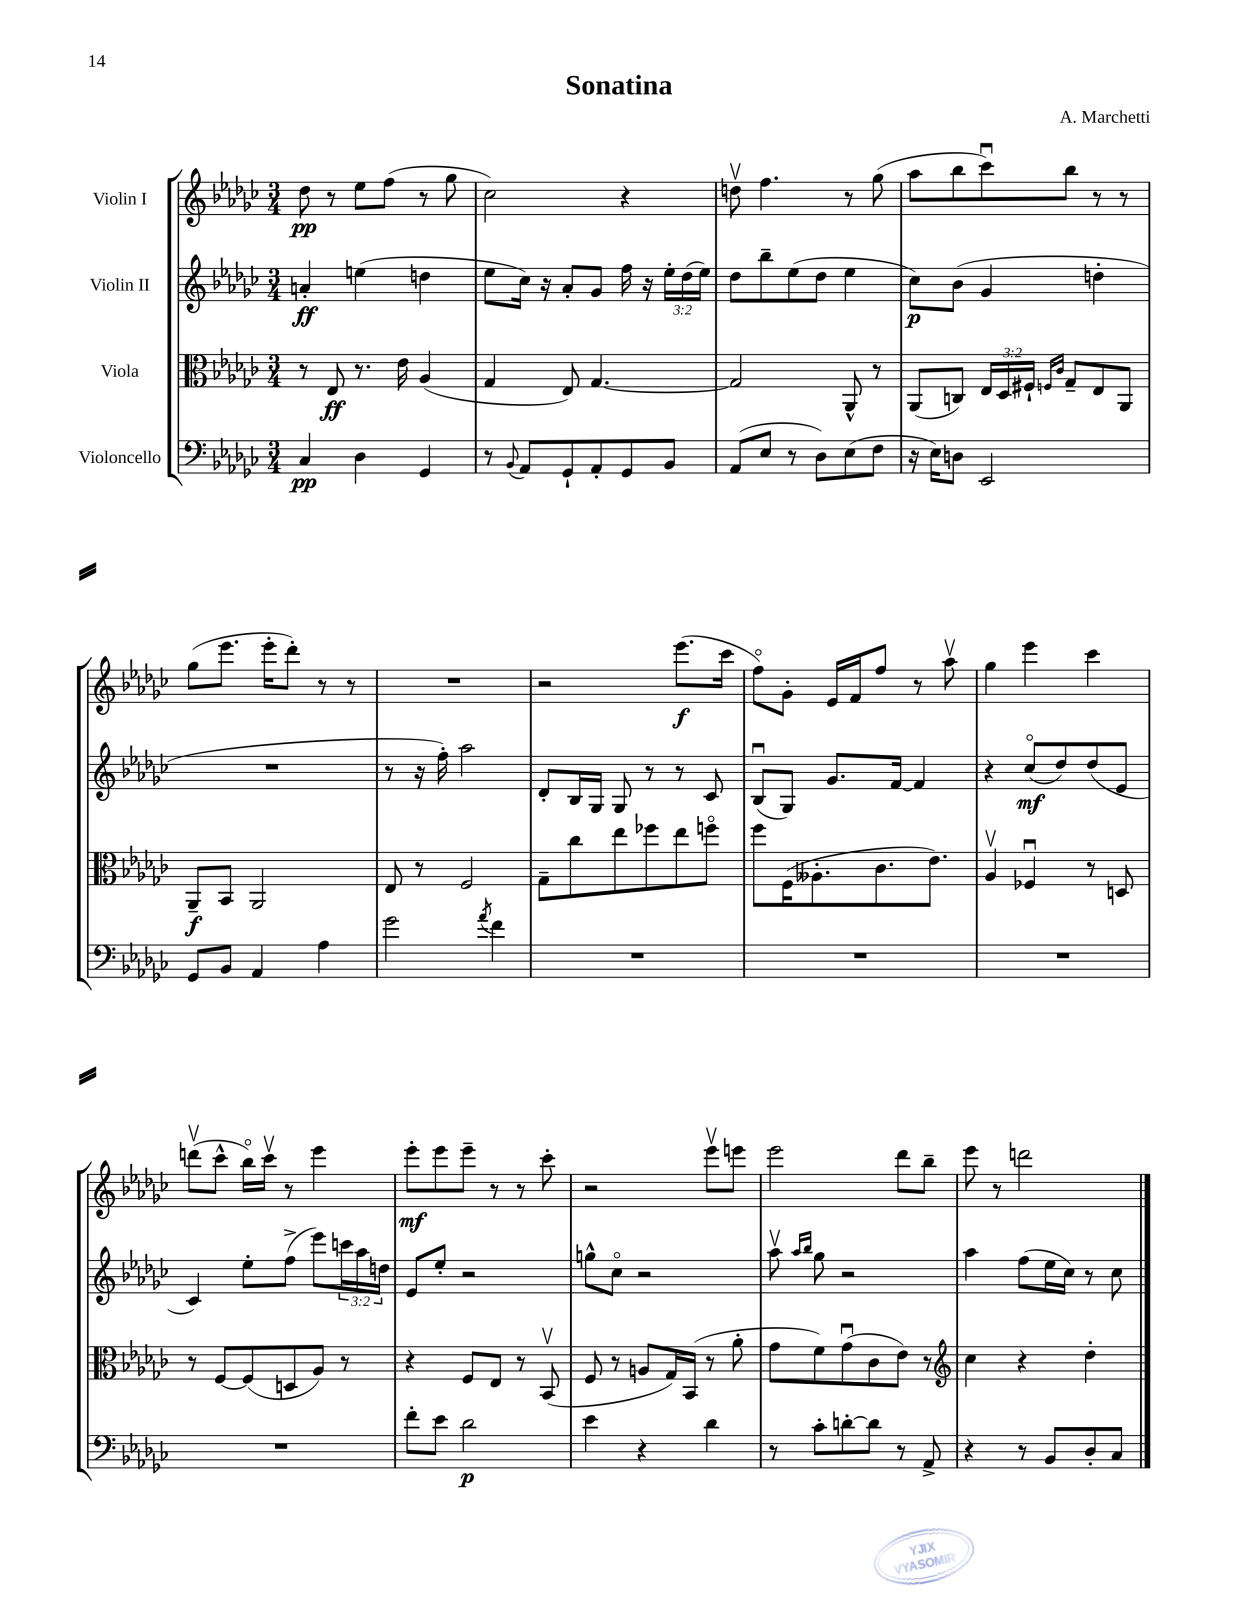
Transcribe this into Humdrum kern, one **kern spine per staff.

**kern	**dynam	**kern	**dynam	**kern	**dynam	**kern	**dynam
*part4	*part4	*part3	*part3	*part2	*part2	*part1	*part1
*staff4	*staff4	*staff3	*staff3	*staff2	*staff2	*staff1	*staff1
*I"Violoncello	*	*I"Viola	*	*I"Violin II	*	*I"Violin I	*
*clefF4	*	*clefC3	*	*clefG2	*	*clefG2	*
*k[b-e-a-d-g-c-]	*	*k[b-e-a-d-g-c-]	*	*k[b-e-a-d-g-c-]	*	*k[b-e-a-d-g-c-]	*
*M3/4	*	*M3/4	*	*M3/4	*	*M3/4	*
=1	=1	=1	=1	=1	=1	=1	=1
4C-/	pp	8r	.	4an'/	ff	8dd-\	pp
.	.	8E-/	ff	.	.	8r	.
4D-\	.	8.r	.	(4een\	.	8ee-\L	.
.	.	.	.	.	.	(8ff\J	.
.	.	16e-\	.	.	.	.	.
4GG-/	.	(4A-/	.	4ddn\	.	8r	.
.	.	.	.	.	.	8gg-\	.
=2	=2	=2	=2	=2	=2	=2	=2
8r	.	4G-/	.	8ee-\L	.	2cc-\)	.
8qqBB-/	.	.	.	.	.	.	.
8AA-/L	.	.	.	16cc-\Jk)	.	.	.
.	.	.	.	16r	.	.	.
8GG-`/	.	8E-/)	.	8a-'/L	.	.	.
8AA-'/	.	[4.G-/	.	8g-/J	.	.	.
8GG-/	.	.	.	16ff\	.	4r	.
.	.	.	.	16r	.	.	.
8BB-/J	.	.	.	24ee-'\LL	.	.	.
.	.	.	.	(24dd-\	.	.	.
.	.	.	.	24ee-\JJ)	.	.	.
=3	=3	=3	=3	=3	=3	=3	=3
(8AA-/L	.	2G-/]	.	8dd-\L	.	8ddnv\	.
8E-/J	.	.	.	8bb-~\	.	4.ff\	.
8r	.	.	.	(8ee-\	.	.	.
8D-\L)	.	.	.	8dd-\J	.	.	.
(8E-\	.	8AA-^^/	.	4ee-\	.	8r	.
8F\J	.	8r	.	.	.	(8gg-\	.
=4	=4	=4	=4	=4	=4	=4	=4
16r	.	(8AA-/L	.	8cc-\L)	p	8aa-\L	.
16E-\KL)	.	.	.	.	.	.	.
8Dn\J	.	8Cn/J)	.	(8b-\J	.	8bb-\	.
2EE-/	.	24E-/LL	.	4g-/	.	8ccc-u\)	.
.	.	24D-/	.	.	.	.	.
.	.	24F#X`/JJ	.	.	.	.	.
.	.	16qqFn/LL	.	.	.	.	.
.	.	16qqc-/JJ	.	.	.	.	.
.	.	8G-~/L	.	.	.	8bb-\J	.
.	.	8E-/	.	4ddn'\	.	8r	.
.	.	8AA-/J	.	.	.	8r	.
!!LO:LB:g=z
=5	=5	=5	=5	=5	=5	=5	=5
8GG-/L	.	8AA-~/L	f	2.r	.	(8gg-\L	.
8BB-/J	.	8BB-/J	.	.	.	8.eee-\J	.
4AA-/	.	2AA-/	.	.	.	.	.
.	.	.	.	.	.	16eee-'\KL	.
.	.	.	.	.	.	8ddd-'\J)	.
4A-\	.	.	.	.	.	8r	.
.	.	.	.	.	.	8r	.
=6	=6	=6	=6	=6	=6	=6	=6
2g-\	.	8E-/	.	8r	.	2.r	.
.	.	8r	.	16r	.	.	.
.	.	.	.	16ff'\)	.	.	.
.	.	2F/	.	2aa-\	.	.	.
8qa-/	.	.	.	.	.	.	.
4f\	.	.	.	.	.	.	.
=7	=7	=7	=7	=7	=7	=7	=7
2.r	.	8G-~\L	.	8d-'/L	.	2r	.
.	.	8cc-\	.	16B-/L	.	.	.
.	.	.	.	16G-/JJ	.	.	.
.	.	8ee-\	.	8G-/	.	.	.
.	.	8ff-X\	.	8r	.	.	.
.	.	8ee-\	.	8r	.	(8.eee-\L	f
.	.	8ffn\J	.	8c-/	.	.	.
.	.	.	.	.	.	16ccc-\Jk	.
=8	=8	=8	=8	=8	=8	=8	=8
2.r	.	8ff\L	.	(8B-u/L	.	8ff\L)	.
.	.	(16F\K	.	8G-/J)	.	8g-'\J	.
.	.	8.A--X'\	.	.	.	.	.
.	.	.	.	8.g-/L	.	16e-/LL	.
.	.	.	.	.	.	16f/J	.
.	.	8.c-\	.	.	.	8ff/J	.
.	.	.	.	[16f/Jk	.	.	.
.	.	.	.	4f/]	.	8r	.
.	.	8.e-\J)	.	.	.	.	.
.	.	.	.	.	.	8aa-v\	.
=9	=9	=9	=9	=9	=9	=9	=9
2.r	.	4A-v/	.	4r	.	4gg-\	.
.	.	4F-Xu/	.	(8cc-/L	mf	4eee-\	.
.	.	.	.	8dd-/)	.	.	.
.	.	8r	.	(8dd-/	.	4ccc-\	.
.	.	8Dn/	.	8e-/J	.	.	.
!!LO:LB:g=z
=10	=10	=10	=10	=10	=10	=10	=10
2.r	.	8r	.	4c-/)	.	(8dddnv\L	.
.	.	[8F/L	.	.	.	8ccc-^^\J	.
.	.	(8F/]	.	8ee-'\L	.	16bb-\LL)	.
.	.	.	.	.	.	16ccc-v\JJ	.
.	.	8Dn/	.	(8ff^\J	.	8r	.
.	.	8A-/J)	.	8eee-\L)	.	4eee-\	.
.	.	8r	.	24cccn\L	.	.	.
.	.	.	.	24aa-\	.	.	.
.	.	.	.	24ddn\JJ	.	.	.
=11	=11	=11	=11	=11	=11	=11	=11
8f'\L	.	4r	.	8e-/L	.	8eee-'\L	mf
8e-\J	.	.	.	8ee-'/J	.	8eee-\	.
2d-\	p	8F/L	.	2r	.	8eee-~\J	.
.	.	8E-/J	.	.	.	8r	.
.	.	8r	.	.	.	8r	.
.	.	(8BB-v/	.	.	.	8ccc-'\	.
=12	=12	=12	=12	=12	=12	=12	=12
4e-\	.	8F/	.	8ggn^^\L	.	2r	.
.	.	8r	.	8cc-\J	.	.	.
4r	.	8An/L	.	2r	.	.	.
.	.	16G-/L)	.	.	.	.	.
.	.	(16BB-/JJ	.	.	.	.	.
4d-\	.	8r	.	.	.	8eee-v\L	.
.	.	8a-'\	.	.	.	8eeen\J	.
=13	=13	=13	=13	=13	=13	=13	=13
8r	.	8g-\L	.	8aa-v\	.	2eee-\	.
.	.	.	.	16qqaa-/LL	.	.	.
.	.	.	.	16qqbb-/JJ	.	.	.
8c-'\L	.	8f\)	.	8gg-\	.	.	.
[8dn'\	.	(8g-u\	.	2r	.	.	.
8d\J]	.	8c-\	.	.	.	.	.
8r	.	8e-\J)	.	.	.	8ddd-\L	.
8AA-^/	.	8r	.	.	.	8bb-~\J	.
=14	=14	=14	=14	=14	=14	=14	=14
*	*	*clefG2	*	*	*	*	*
4r	.	4cc-\	.	4aa-\	.	8eee-\	.
.	.	.	.	.	.	8r	.
8r	.	4r	.	(8ff\L	.	2dddn\	.
8BB-/L	.	.	.	16ee-\L	.	.	.
.	.	.	.	16cc-\JJ)	.	.	.
8D-'/	.	4dd-'\	.	8r	.	.	.
8C-/J	.	.	.	8cc-\	.	.	.
==	==	==	==	==	==	==	==
*-	*-	*-	*-	*-	*-	*-	*-
